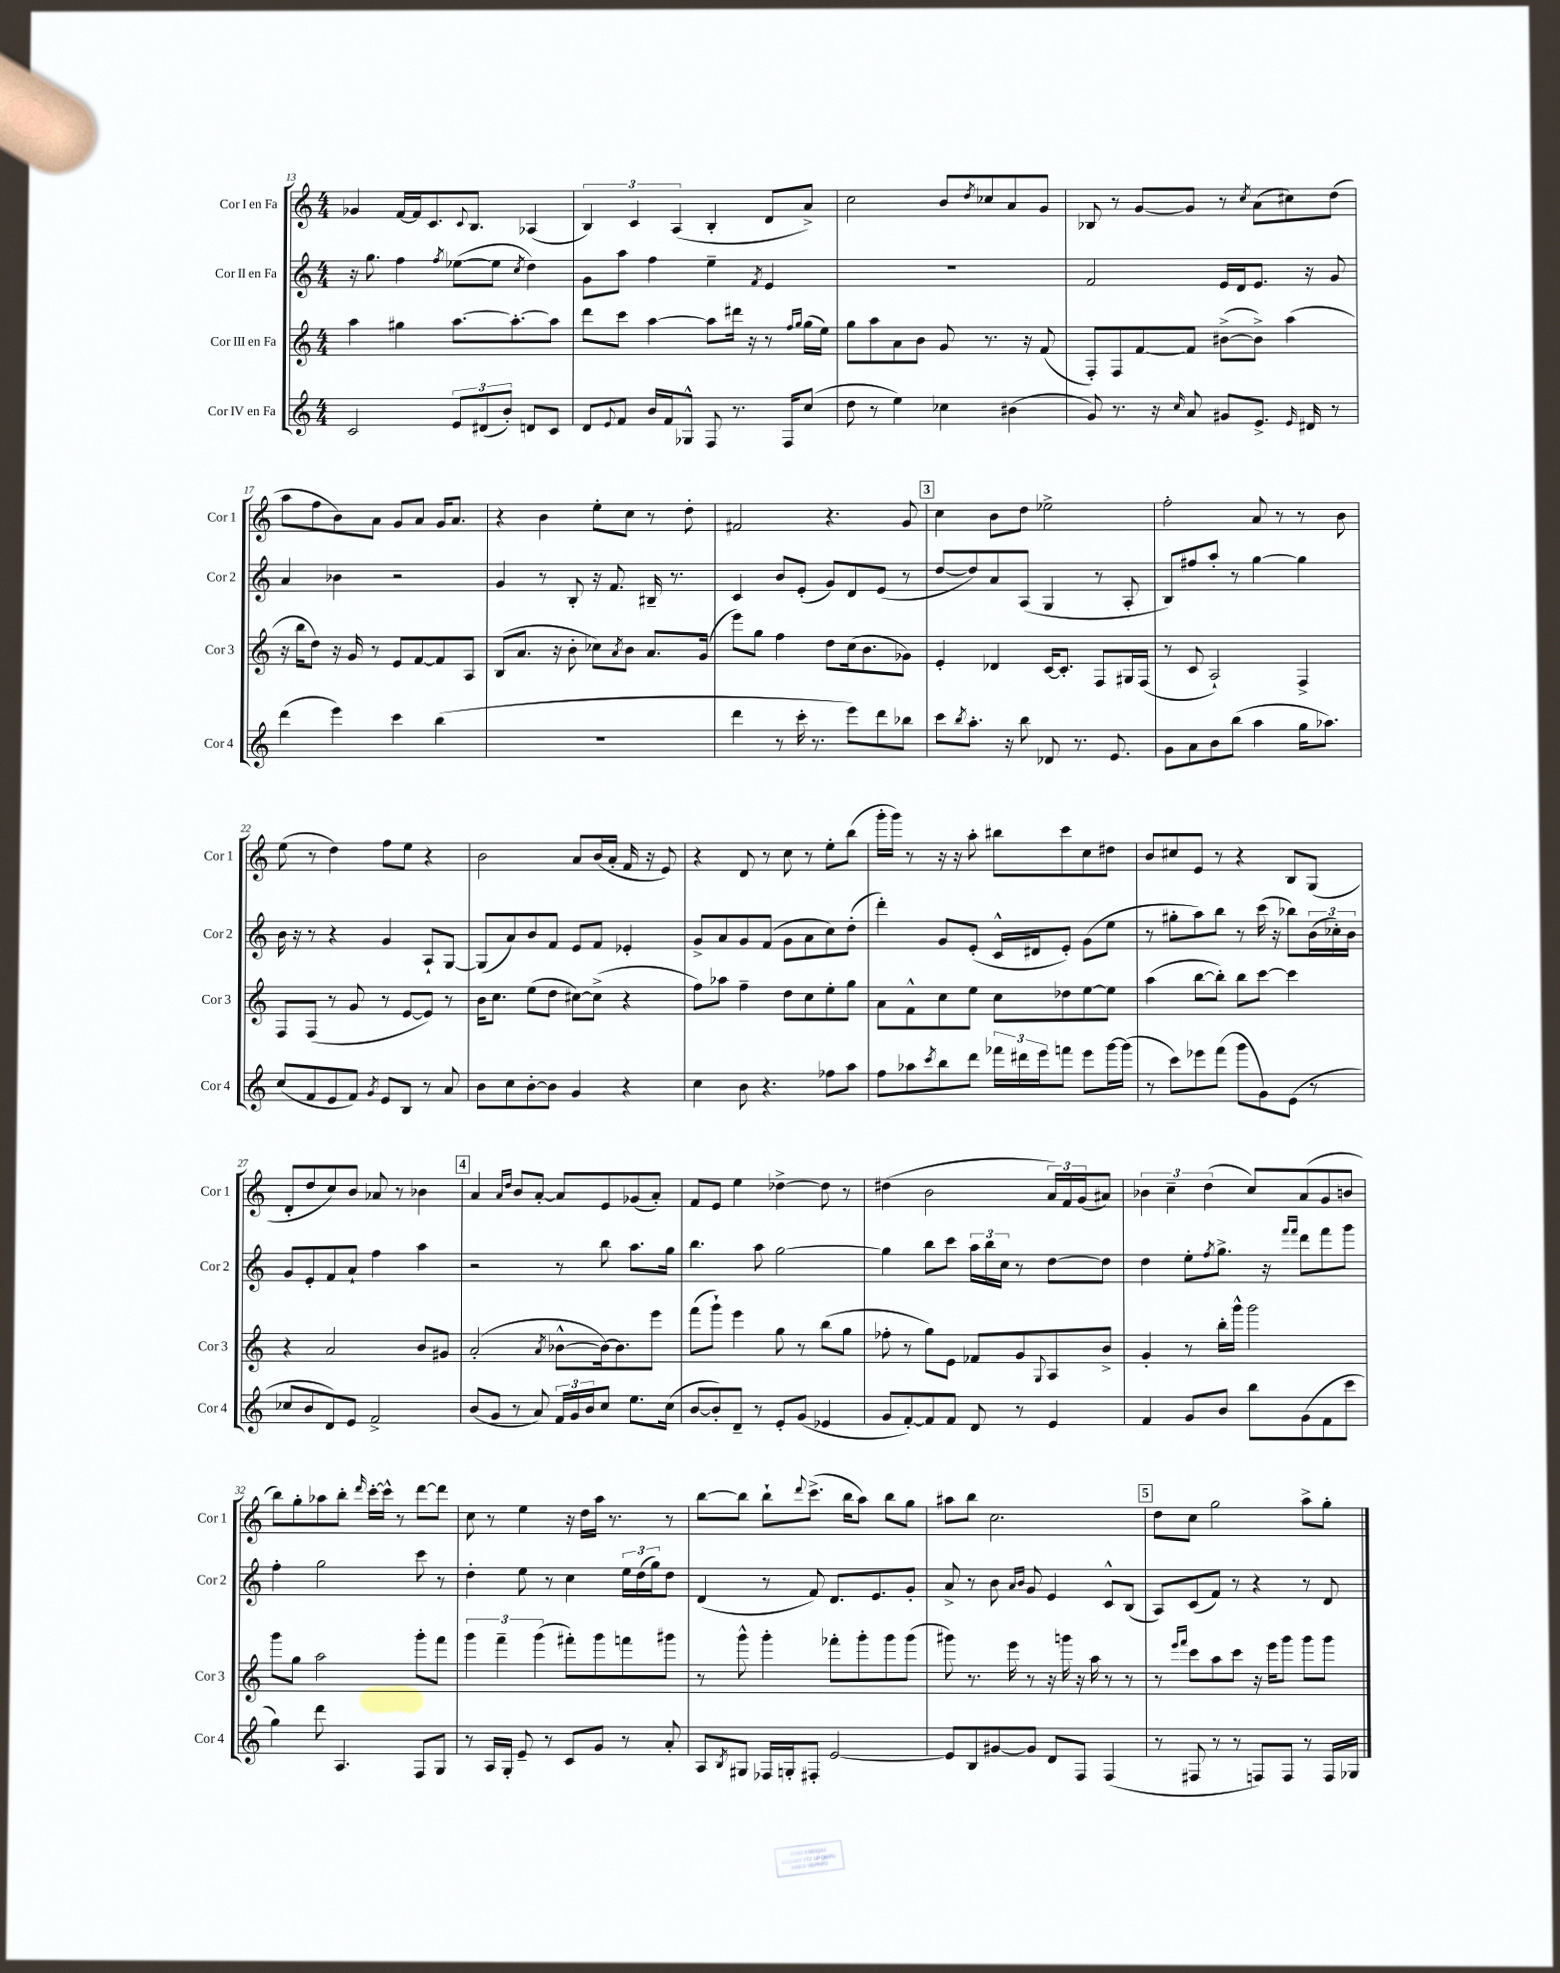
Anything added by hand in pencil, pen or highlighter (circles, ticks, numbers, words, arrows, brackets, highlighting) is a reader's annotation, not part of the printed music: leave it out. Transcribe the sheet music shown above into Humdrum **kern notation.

**kern	**kern	**kern	**kern
*staff4	*staff3	*staff2	*staff1
*clefG2	*clefG2	*clefG2	*clefG2
*k[]	*k[]	*k[]	*k[]
*M4/4	*M4/4	*M4/4	*M4/4
2c	4aa	16r	4g-
.	.	8.gg	.
.	4gg#	4ff	[16f
.	.	.	16f]
.	.	.	8.c
.	.	8qff	.
12e	[8.aa	([8ee-	.
.	.	.	8qqc
.	.	.	8.B
(12d#	.	.	.
.	.	8ee-]	.
12b')	.	.	.
.	8.aa'_	.	.
.	.	8qcc	.
8d	.	4dd)	(4A-
8c	8aa]	.	.
=	=	=	=
8d	8ddd	8g	6B)
8qqe	.	.	.
8f	8ccc	8aa	.
.	.	.	6c
16b	[4aa	4ff	.
16f	.	.	.
.	.	.	(6A
8G-^^	.	.	.
8F	8aa]	4ee~	4B'
8.r	16ddd#	.	.
.	16r	.	.
.	.	8qf	.
.	8r	4e	8d
16F	.	.	.
.	16qqff	.	.
.	16qqgg	.	.
(8cc	(16gg	.	8a^)
.	16ee)	.	.
=	=	=	=
8dd	8gg	1r	2cc
8r	8aa	.	.
4ee)	8a	.	.
.	8b	.	.
4cc-	8g	.	8b
.	.	.	8qdd
.	8.r	.	8cc-
(4b#	.	.	8a
.	16r	.	.
.	(8f	.	8g
=	=	=	=
8g)	8F')	2f	8B-
8.r	8F	.	8r
.	[8f	.	[8g
16r	.	.	.
16qqcc	.	.	.
8a	8f]	.	8g]
8g#	([8b#^	16e	8r
.	.	16d	.
.	.	.	8qcc
8.e^	8b#^])	8.e	(8a
.	(4aa	.	8cc#)
16qqe	.	.	.
16d#	.	16r	.
8r	.	8g	(8dd
=	=	=	=
(4ddd	16r	4a	8aa
.	16bb	.	.
.	8dd)	.	8ff
4eee)	16r	4b-	8b)
.	16g	.	.
.	8r	.	8a
4ccc	8e	2r	8g
.	[8f	.	8a
(4bb	8f]	.	16g
.	.	.	8.a
.	8A	.	.
=	=	=	=
1r	(8B	4g	4r
.	8.a	.	.
.	.	8r	4b
.	16r	.	.
.	8b'	8B'	.
.	8cc-)	16r	8ee'
.	.	8.f	.
.	8qa	.	.
.	8b	.	8cc
.	8.a	16B#~	8r
.	.	8.r	.
.	.	.	8dd'
.	(16g	.	.
=	=	=	=
4ddd	8eee)	4c	2f#
.	8gg	.	.
8r	4ff	8b	.
16ccc'	.	(8e'	.
8.r	.	.	.
.	8dd	8g)	4.r
8eee)	(16cc	8d	.
.	8.b	.	.
8ddd	.	(8e	.
8bb-	8g-)	8r	8g
=	=	=	=
8ccc	4e'	[8dd	4cc
8qbb	.	.	.
8.aa'	.	8dd])	.
.	4d-	8a	8b
16r	.	.	.
8bb	.	(8A	8dd
8d-	[16c	4G	2ee-^
.	8.c']	.	.
8.r	.	.	.
.	8F	8r	.
8.e	.	.	.
.	16G#	8A'	.
.	(16F	.	.
=	=	=	=
8g	8r	8B)	2ff'
8a	8c	8ff#	.
8b	2A`)	8aa'	.
(8bb	.	8r	.
4aa	.	[4gg	8a
.	.	.	8r
16gg	4F^	4gg]	8r
8.aa-)	.	.	.
.	.	.	8b
=	=	=	=
(8cc	8F	16b	(8ee
.	.	16r	.
8f	(8F	8r	8r
8e	8r	4r	4dd)
8f)	8g	.	.
8qg	.	.	.
8e	8r	4g	8ff
8B	[8e	.	8ee
8r	8e])	8A`	4r
8a	8r	[8G	.
=	=	=	=
8b	16b	(8G]	2b
.	8.cc	.	.
8cc	.	8a)	.
[8b'	(8ee	8b	.
8b]	8dd	8f	.
4g	[8cc#)	8e	8a
.	(8cc#^]	8f	(16b
.	.	.	16a'
4r	4r	4e-'	16f
.	.	.	16r
.	.	.	8e)
=	=	=	=
4cc	8ff)	8g^	4r
.	8aa-	8a	.
8b	4ff~	8g	8d
4.r	.	(8f	8r
.	8dd	8g	8cc
.	8cc	8a	8r
8ff-	8ee'	8cc)	8ee'
8aa	8gg	(8dd'	(8bb
=	=	=	=
8ff	8a	4ddd')	16ggg'
.	.	.	16ggg)
8aa-	8f^^	.	8r
8qccc	.	.	.
8bb	8cc	8g	16r
.	.	.	16r
8ddd	8ee	(8e'	8aa'
24fff-	8cc	16c^^	8bb#
24ddd#	.	.	.
.	.	16d#	.
24eee	.	.	.
8fff	8dd-	8e')	8ccc
8eee	[8ee	(8g	8cc
[16ggg	8ee]	8ee	8dd#
(16ggg]	.	.	.
=	=	=	=
8r	(4aa	8r	8b
8ccc)	.	8gg#'	8cc#
8eee-	[8bb	8aa)	8e
(8fff	8bb'])	8bb	8r
8ggg	8bb	8r	4r
8g)	[8ccc	(16ccc	.
.	.	16r	.
(8e	4ccc]	8bb-)	8B
8r	.	(24b	(8G
.	.	24cc-')	.
.	.	24b	.
=	=	=	=
8cc-	4r	8g	8d'
8b	.	8e'	8dd
8d)	2a	8f	8cc)
8e	.	8a`	8b
2f^	.	4ff	8a-
.	.	.	8r
.	8b	4aa	4b-
.	8g#	.	.
=	=	=	=
(8b	(2a'	2r	4a
8g	.	.	.
.	.	.	16qqa
.	.	.	16qqdd
8r	.	.	8b
8a)	.	.	[8a'
.	8qa	.	.
24f	[8b-^^	8r	8a]
24g	.	.	.
24b	.	.	.
8cc	16b-_)	8bb	8e
.	8.b-]	.	.
8.ee	.	8.aa	(8g-
.	8eee	.	8a')
(16cc	.	16gg	.
=	=	=	=
[8b	(8fff	4.bb	8f
8b'])	8ggg`)	.	8e
8d~	4eee	.	4ee
8r	.	8aa	.
8e'	8gg	[2gg	[4dd-^
(8g	8r	.	.
4e-	(8bb	.	8dd-]
.	8gg	.	8r
=	=	=	=
8g	8ff-'	4gg]	(4dd#
[8f')	8r	.	.
8f]	8gg)	8bb	2b
8f	8e	8ccc	.
8d	8f-	24aa	.
.	.	24bb	.
.	.	24cc	.
8r	8g	8r	.
.	8qqG	.	.
4e	8A	[8dd	24a)
.	.	.	24f
.	.	.	(24g
.	8b^	8dd]	8a#)
=	=	=	=
4f	4g'	4dd	6b-
.	.	.	6cc~
8g	8r	8ee'	.
.	.	.	(6dd
.	.	8qff	.
8b	16bb'	8.gg^	.
.	16ggg^^	.	.
8bb	2ggg	.	8cc)
.	.	16r	.
.	.	16qqfff	.
.	.	16qqfff	.
(8g	.	8ddd	(8a
8f	.	8fff	8g
8ccc	.	8ggg	8b
=	=	=	=
4gg)	8ggg	4ff'	8bb)
.	8gg	.	8gg'
8ddd	2aa	2gg	8aa-
4.A	.	.	8bb'
.	.	.	16qqddd
.	.	.	[16ccc'
.	.	.	16ccc^^]
.	.	.	8r
8F	8ggg'	8ccc	[8ddd
8G	8fff	8r	8ddd]
=	=	=	=
8r	6ggg	4dd'	8cc
16A	.	.	8r
.	6fff~	.	.
16G'	.	.	.
8e~	.	8ee	4ee
.	(6ggg	.	.
8r	.	8r	.
8c	8fff#')	4cc	16r
.	.	.	16dd
8g	8ggg	.	16aa
.	.	.	8.r
8r	8fff	24ee	.
.	.	(24dd	.
.	.	24gg)	.
8a'	8ggg#	8dd	8r
=	=	=	=
8A	8r	(4d	[8bb
8qB	.	.	.
8G#	8ggg^^	.	8bb]
16F-	4ggg'	8r	8bb`
16G'	.	.	.
.	.	.	8qqddd
8F#'	.	8f)	(8.ccc^
[2e	8fff-'	8.d	.
.	.	.	16bb
.	8ggg'	.	8aa)
.	.	8.e	.
.	8ggg	.	8bb
.	(8ggg	8g'	8gg
=	=	=	=
8e]	8ggg#)	8a^	8aa#
8B	8.r	8r	8bb
[8g#	.	8b	2.cc
.	16eee	.	.
.	.	16qqa	.
.	.	16qqb	.
8g#]	8r	8g	.
8d	16r	4e	.
.	16ggg	.	.
8F	16r	.	.
.	16aa	.	.
(4F	8r	8c^^	.
.	8r	(8B	.
=	=	=	=
8r	8r	8A)	8dd
.	16qqeee	.	.
.	16qqfff	.	.
8F#	8ccc	(8c	8cc
8r	8aa	8f)	2gg
8r	8ccc	8r	.
8F)	16r	4r	.
.	16eee	.	.
8F	8ggg	.	.
8r	8ggg	8r	8aa^
16F	8ggg	8d	8gg'
16G-	.	.	.
==	==	==	==
*-	*-	*-	*-
